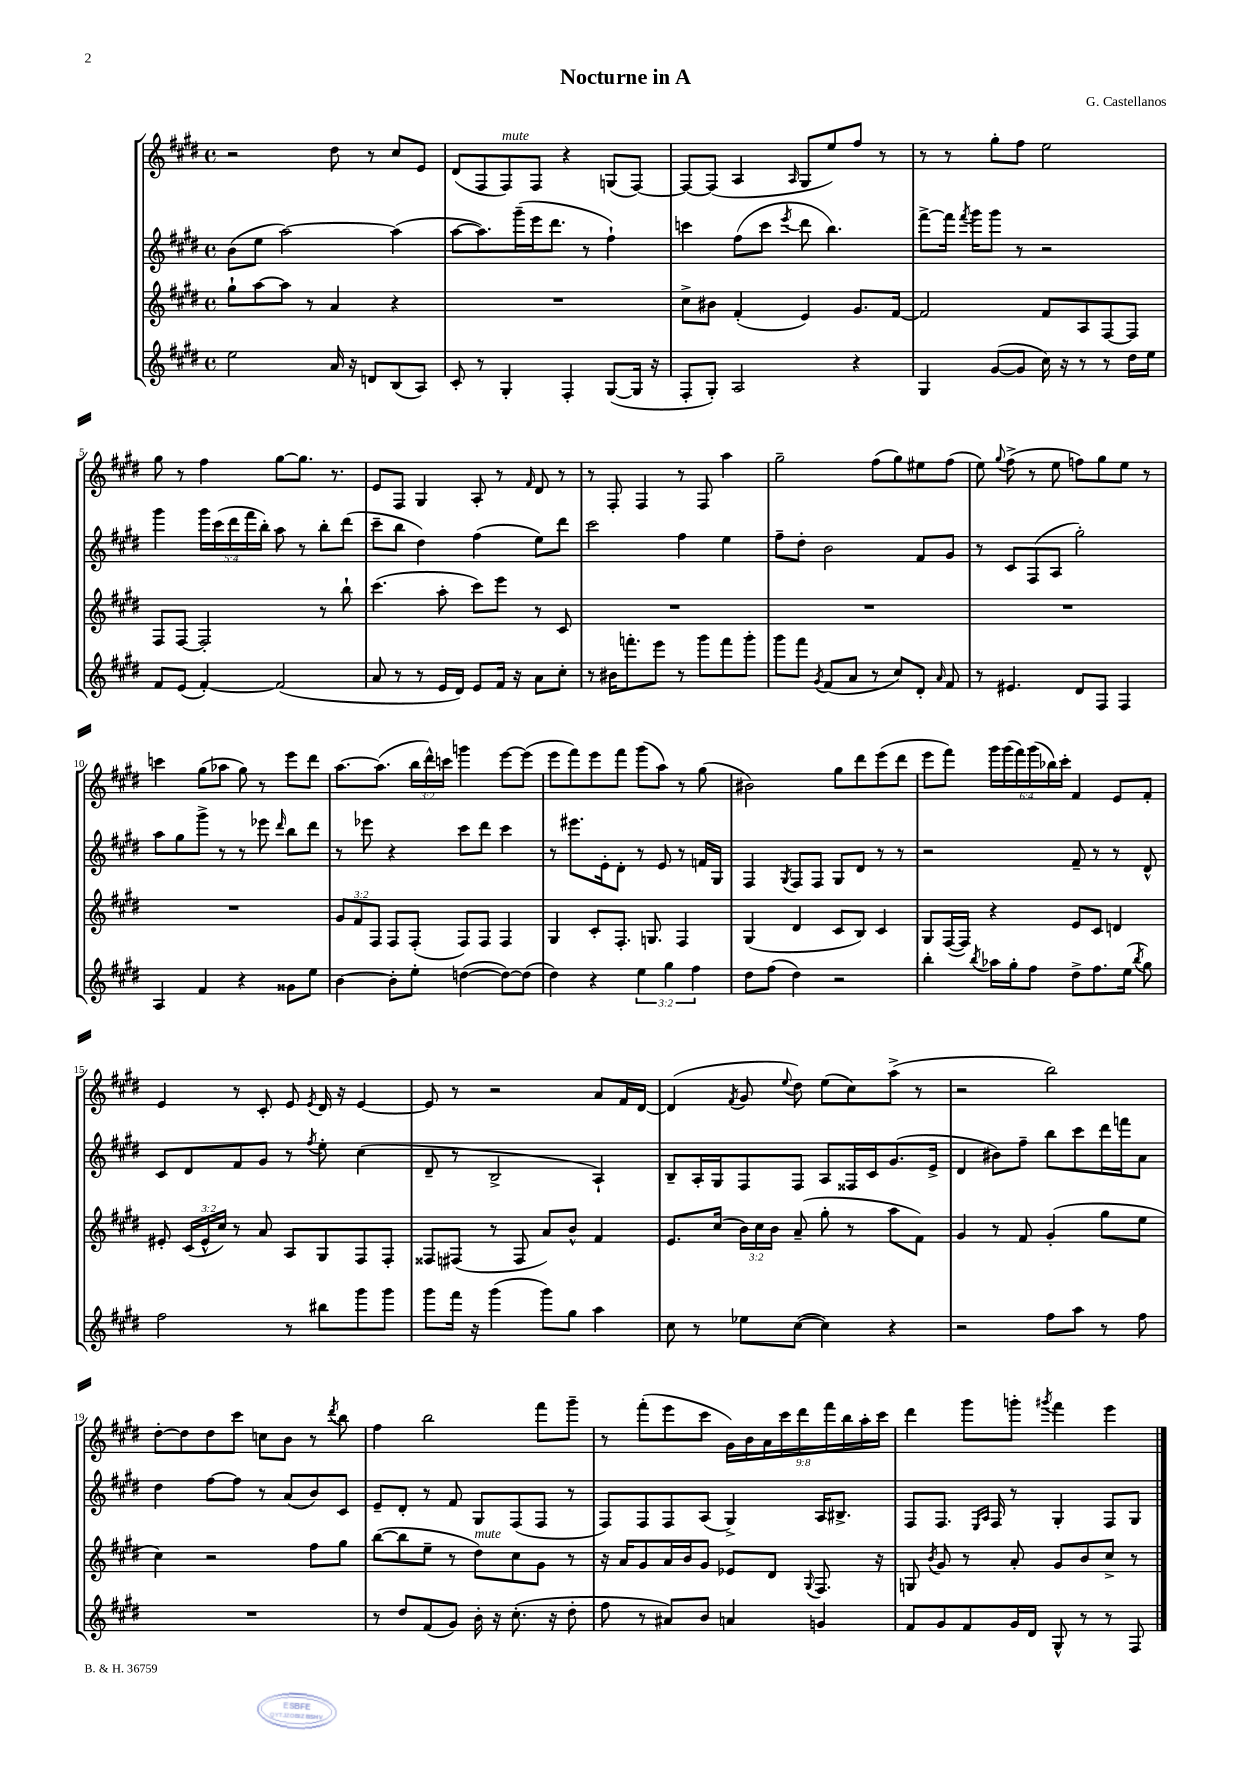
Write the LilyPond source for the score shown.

\header { title = "Nocturne in A" composer = "G. Castellanos" }
<<
\new StaffGroup <<
\new Staff = "s0" {
    \clef treble \key e \major \defaultTimeSignature \time 4/4 \override Staff.TupletNumber.text = #tuplet-number::calc-fraction-text
    \autoBeamOff r2 dis''8 r8 cis''8[ e'8] |
    dis'8[( fis8 fis8^\markup { \italic "mute" }) fis8] r4 g8[( fis8]~) |
    fis8[~ fis8]( a4 \grace { a16 } gis8[ e''8) fis''8] r8 |
    r8 r8 gis''8[-. fis''8] e''2 |
    gis''8 r8 fis''4 gis''8[~ gis''8.] r8. |
    e'8[ fis8] gis4 a8-. r8 \grace { fis'16 } dis'8 r8 |
    r8 fis8-. fis4 r8 fis8 a''4 |
    gis''2-- fis''8[( gis''8) eis''8 fis''8]( |
    e''8) \appoggiatura { gis''8 } fis''8->( r8 e''8 f''8[) gis''8 e''8] r8 |
    c'''4 gis''8[( aes''8] gis''8) r8 e'''8[ dis'''8] |
    a''8.[~ a''8.]( \tuplet 3/2 { b''16[ dis'''16-^) c'''16] } g'''4 e'''8[~ e'''8]( |
    e'''8[ fis'''8) e'''8 fis'''8] gis'''8[( a''8]) r8 gis''8( |
    bis'2) gis''8[ dis'''8 e'''8( dis'''8] |
    e'''8[ fis'''8]) \tuplet 6/4 { gis'''16[ gis'''16( fis'''16) gis'''16( bes''16) cis'''16]-. } fis'4 e'8[ fis'8]-. |
    e'4 r8 cis'8-. e'8 \acciaccatura { e'8 } dis'16 r16 e'4~ |
    e'8 r8 r2 a'8[ fis'16 dis'16]~ |
    dis'4( \acciaccatura { fis'8 } gis'8 \appoggiatura { e''8 } dis''8) e''8[( cis''8) a''8]->( r8 |
    r2 b''2) |
    dis''8[~-. dis''8 dis''8 cis'''8] c''8[ b'8] r8 \acciaccatura { dis'''8 } b''8 |
    fis''4 b''2 fis'''8[ gis'''8]-- |
    r8 fis'''8[-.( e'''8 cis'''8] \tuplet 9/8 { gis'16[) b'16 a'16 cis'''16 dis'''16 fis'''16 b''16 a''16-. cis'''16] } |
    dis'''4 gis'''8[ g'''8]-. \acciaccatura { gis'''8 } fis'''4 e'''4 \bar "|." |
}
\new Staff = "s1" {
    \clef treble \key e \major \defaultTimeSignature \time 4/4 \override Staff.TupletNumber.text = #tuplet-number::calc-fraction-text
    \autoBeamOff b'8[( e''8] a''2~) a''4( |
    a''8[~ a''8.) gis'''16--( e'''16 dis'''8.] r8 fis''4-!) |
    c'''4 fis''8[( c'''8] \acciaccatura { e'''8 } dis'''8 b''4.) |
    fis'''8[~-> fis'''16] \acciaccatura { fis'''8 } gis'''16[ gis'''8] r8 r2 |
    gis'''4 \tuplet 5/4 { gis'''16[ cis'''16( dis'''16 fis'''16 b''16]-.) } a''8 r8 b''8[-. dis'''8]( |
    cis'''8[-- b''8] dis''4) fis''4( e''8[) dis'''8] |
    cis'''2 fis''4 e''4 |
    fis''8[-- dis''8]-. b'2 fis'8[ gis'8] |
    r8 cis'8[ fis8( a8] gis''2-.) |
    a''8[ gis''8 gis'''8]-> r8 r8 ees'''8 \grace { dis'''16 } b''8[ dis'''8] |
    r8 ees'''8 r4 cis'''8[ dis'''8] cis'''4 |
    r8 eis'''8.[ e'16-. dis'8]-. r8 e'8 r8 f'16[ gis16] |
    fis4 \acciaccatura { gis8 } fis8[ fis8] gis8[ dis'8] r8 r8 |
    r2 fis'8-- r8 r8 dis'8-^ |
    cis'8[ dis'8 fis'8 gis'8] r8 \acciaccatura { fis''8 } e''8-. cis''4( |
    dis'8-- r8 b2-> a4-!) |
    b8[-- a16-. gis16 fis8 fis8] a8[ fisis16 cis'16 gis'8.( e'16]-> |
    dis'4 bis'8[) fis''8]-- b''8[ cis'''8 dis'''16 f'''16 a'8] |
    dis''4 fis''8[~ fis''8] r8 a'8[( b'8) cis'8] |
    e'8[-- dis'8]-. r8 fis'8 gis8[ fis8( fis8] r8 |
    fis8[) fis8 fis8 a8]( gis4->) a16[ bis8.]-> |
    fis8[ fis8.] \grace { e16[ a16] } fis16 r8 gis4-. fis8[ gis8] \bar "|." |
}
\new Staff = "s2" {
    \clef treble \key e \major \defaultTimeSignature \time 4/4 \override Staff.TupletNumber.text = #tuplet-number::calc-fraction-text
    \autoBeamOff gis''8[-! a''8~ a''8] r8 a'4 r4 |
    R1 |
    cis''8[-> bis'8] fis'4-.( e'4) gis'8.[ fis'16]~ |
    fis'2 fis'8[ a8 fis8~ fis8] |
    fis8[ fis8]~ fis2-. r8 b''8-! |
    cis'''4.( a''8-. cis'''8[) e'''8] r8 cis'8 |
    R1 |
    R1 |
    R1 |
    R1 |
    \tuplet 3/2 { gis'8[ fis'8 fis8] } fis8[ fis8]-.( fis8[) fis8] fis4 |
    gis4 cis'8[-. fis8.]-. g8. fis4 |
    gis4( dis'4 cis'8[ b8]) cis'4 |
    gis8[ fis16~( fis16]) r4 e'8[ cis'8] d'4 |
    eis'8-. \tuplet 3/2 { cis'16[( eis'16-^ cis''16]) } r8 a'8 a8[ gis8 fis8 fis8]-. |
    fisis8[ fis8]( r8 fis8 a'8[) b'8]-^ fis'4 |
    e'8.[ cis''16]( \tuplet 3/2 { b'16[) cis''16 b'16] } a'8--( gis''8-. r8 a''8[ fis'8]) |
    gis'4 r8 fis'8 gis'4-.( gis''8[ e''8] |
    cis''4) r2 fis''8[ gis''8] |
    b''8[~( b''8 e''8]-- r8 dis''8[^\markup { \italic "mute" }) cis''8 gis'8] r8 |
    r16 a'16[ gis'8 a'16 b'16 gis'8] ees'8[ dis'8] \appoggiatura { gis8 } fis8. r16 |
    g8 \acciaccatura { b'8 } gis'8 r8 a'8-. gis'8[ b'8 cis''8]-> r8 \bar "|." |
}
\new Staff = "s3" {
    \clef treble \key e \major \defaultTimeSignature \time 4/4 \override Staff.TupletNumber.text = #tuplet-number::calc-fraction-text
    \autoBeamOff e''2 a'16 r16 d'8[ b8( a8]) |
    cis'8-. r8 gis4-. fis4-. gis8[~( gis16] r16 |
    fis8[-. gis8]-.) a2 r4 |
    gis4 gis'8[~( gis'8] cis''16) r16 r8 r8 dis''16[ e''16] |
    fis'8[ e'8]( fis'4~-.) fis'2( |
    a'8 r8 r8 e'16[ dis'16]) e'8[ fis'16] r16 a'8[ cis''8]-. |
    r8 bis'16[ f'''8.-. e'''8] r8 gis'''8[ f'''8 gis'''8]-. |
    gis'''8[ fis'''8] \acciaccatura { gis'8 } fis'8[( a'8] r8 cis''8[) dis'8]-. \grace { a'16 } fis'8 |
    r8 eis'4. dis'8[ fis8] fis4 |
    a4 fis'4 r4 gisis'8[ e''8] |
    b'4~ b'8[-. e''8]-. d''4~( d''8[~) d''8]( |
    dis''4) r4 \tuplet 3/2 { e''4 gis''4 fis''4 } |
    dis''8[ fis''8]( dis''4) r2 |
    b''4-. \acciaccatura { b''8 } aes''16[ gis''16-. fis''8] dis''8[-> fis''8. e''16]( \acciaccatura { b''8 } gis''8) |
    fis''2 r8 bis''8[ gis'''8 gis'''8] |
    gis'''8[ fis'''16] r16 gis'''4( gis'''8[) gis''8] a''4 |
    cis''8 r8 ees''8[ cis''8]~( cis''4) r4 |
    r2 fis''8[ a''8] r8 fis''8 |
    R1 |
    r8 dis''8[ fis'8( gis'8]) b'16-. r16 cis''8.-.( r16 dis''8-. |
    fis''8 r8 ais'8[) b'8] a'4 g'4 |
    fis'8[ gis'8 fis'8 gis'16 dis'16] gis8-^ r8 r8 fis8 \bar "|." |
}
>>
>>
